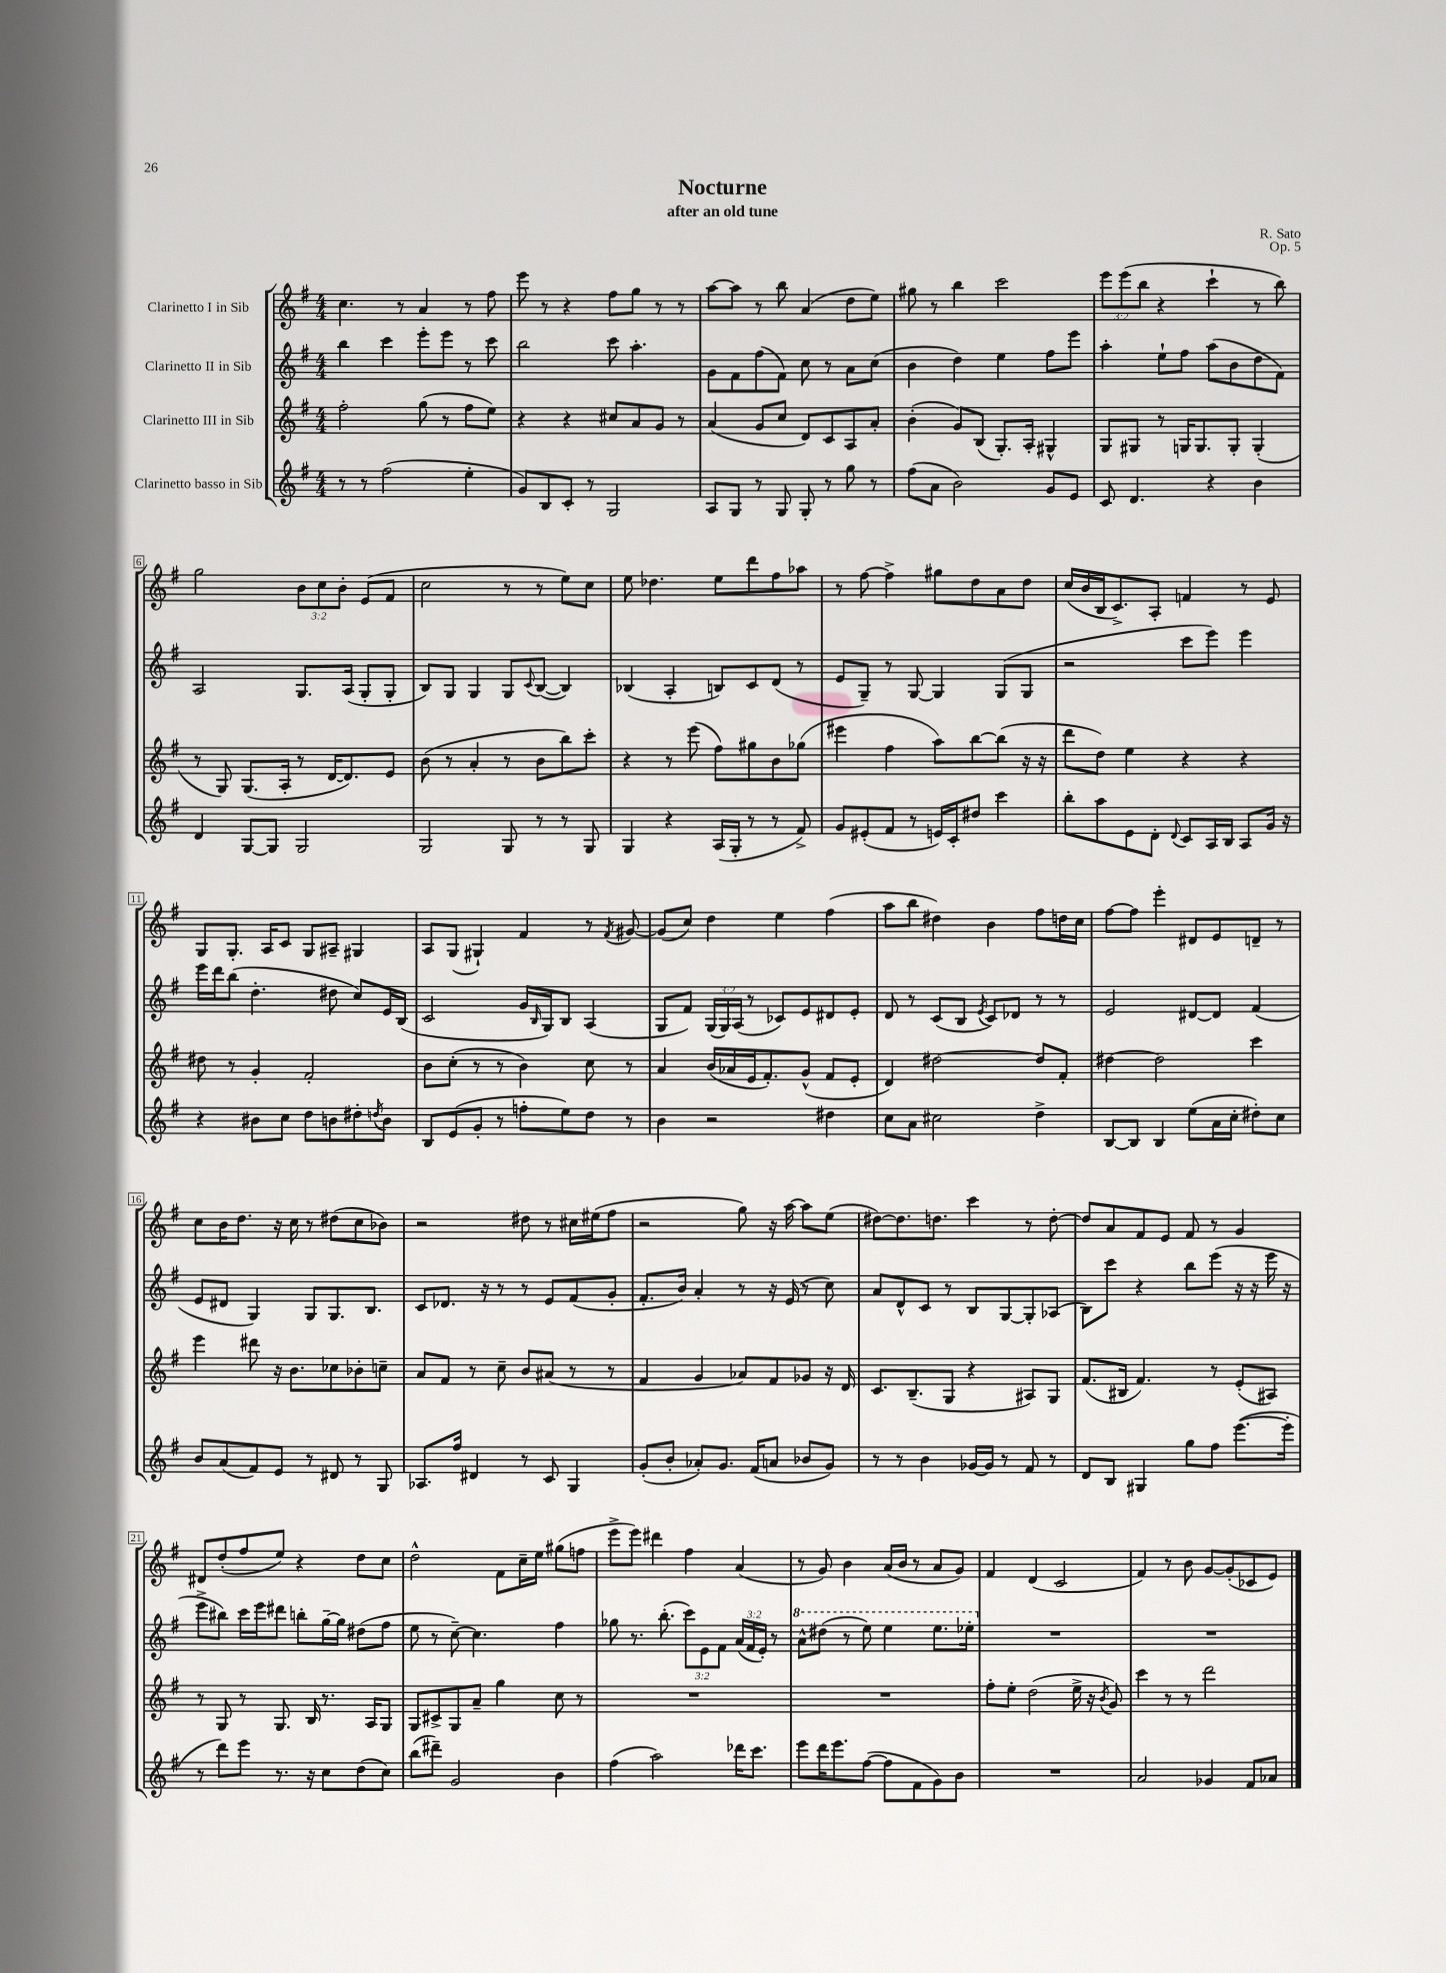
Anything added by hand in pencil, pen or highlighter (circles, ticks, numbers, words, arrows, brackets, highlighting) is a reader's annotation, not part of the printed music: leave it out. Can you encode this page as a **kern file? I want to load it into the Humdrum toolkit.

**kern	**kern	**kern	**kern
*part4	*part3	*part2	*part1
*staff4	*staff3	*staff2	*staff1
*I"Clarinetto basso in Sib	*I"Clarinetto III in Sib	*I"Clarinetto II in Sib	*I"Clarinetto I in Sib
*clefG2	*clefG2	*clefG2	*clefG2
*k[f#]	*k[f#]	*k[f#]	*k[f#]
*M4/4	*M4/4	*M4/4	*M4/4
=1	=1	=1	=1
8r	2ff#'\	4bb\	4.cc\
8r	.	.	.
(2ff#\	.	4ccc\	.
.	.	.	8r
.	(8gg\	8eee'\L	4a/
.	8r	8eee\J	.
4ee'\	8ff#\L	8r	8r
.	8ee\J)	8ccc\	8ff#\
=2	=2	=2	=2
8g/L)	4r	2bb\	8eee\
8B/	.	.	8r
8c'/J	4r	.	4r
8r	.	.	.
2G/	8cc#X/L	8ccc\	8ff#\L
.	8a/	4.aa'\	8gg\J
.	8g/J	.	8r
.	8r	.	8r
=3	=3	=3	=3
8A/L	(4a/	8g\L	[8aa\L
8G/J	.	8f#\	8aa\J]
8r	8g/L	(8ff#\	8r
8G/	8cc/J	8f#\J)	8bb\
8G'/	8d/L)	8cc\	(4a/
8r	8c/	8r	.
8gg\	8A/	8a\L	8dd\L
8r	8a'/J	(8cc\J	8ee\J)
=4	=4	=4	=4
(8ff#\L	(4b'\	4b\	8gg#X\
8a\J	.	.	8r
2b\)	8g/L)	4dd\)	4bb\
.	(8B/J	.	.
.	8.G'/L)	4ee\	2ccc\
.	16A'/Jk	.	.
8g/L	4G#X^^/	8ff#\L	.
8e/J	.	8eee\J	.
=5	=5	=5	=5
8c/	8G/L	4aa'\	12eee\L
.	.	.	(12eee\
4.d/	8G#X/J	.	.
.	.	.	12bb\J
.	8r	8ee`\L	4r
.	16Gn/KL	8ff#\J	.
.	8.G/	.	.
4r	.	(8aa\L	4ccc`\
.	8G'/J	8b\	.
4b\	(4G'/	8dd\	8r
.	.	8f#\J)	8bb\)
!!LO:LB:g=z
=6	=6	=6	=6
4d/	8r	2A/	2gg\
.	8G/)	.	.
[8G/L	(8.G/L	.	.
8G/J]	.	.	.
.	16A'/Jk	.	.
2G/	8r	8.G/L	12b\L
.	.	.	12cc\
.	[16d/KL	.	.
.	.	.	12b'\J
.	8.d/])	(16A/Jk	.
.	.	8G'/L	(8e/L
.	8e/J	8G'/J	8f#/J
=7	=7	=7	=7
2G/	(8b\	8B/L)	2cc\
.	8r	8G/J	.
.	4a'/	4G/	.
8G/	8r	8G/L	8r
.	.	8qqc/	.
8r	8b\L	([8B/J	8r
8r	8bb\)	4B/])	8ee\L)
8G/	8ccc'\J	.	8cc\J
=8	=8	=8	=8
4G/	4r	(4B-X/	8ee\
.	.	.	4.dd-X\
4r	8r	4A'/	.
.	(8eee\	.	.
(16A/LL	8ff#\L)	8Bn/L)	8ee\L
16G'/JJ	.	.	.
8r	8gg#X\	8c/	8ddd\
8r	8b\	(8d/J	8ff#\
8f#^/)	(8gg-X\J	8r	8aa-X\J
=9	=9	=9	=9
8g/L	4eee#X\	8e/L	8r
(8e#X'/	.	8G~/J)	[8ff#\
8f#/J	4ff#\	8r	4ff#^\]
8r	.	[8G/	.
16en/LL)	8aa\L)	4G/]	8gg#X\L
16c'/J	.	.	.
8dd#X/J	[8bb\	.	8dd\
4ccc\	(8bb\J]	(8G/L	8a\
.	16r	8G/J	8dd\J
.	16r	.	.
=10	=10	=10	=10
8bb'\L	8ddd\L	2r	(16cc/LL
.	.	.	16b/
8aa\	8dd\J)	.	16B/J
.	.	.	8.c^/)
8e\	4ee\	.	.
8d'\J	.	.	8A'/J
8qqd/	.	.	.
8c/L	4r	8ccc\L	4fn/
16A/L	.	8eee\J)	.
16B/JJ	.	.	.
8A/L	4r	4eee\	8r
16g/Jk	.	.	8e/
16r	.	.	.
!!LO:LB:g=z
=11	=11	=11	=11
4r	8dd#X\	16eee\LL	8G/L
.	.	16ddd\J	.
.	8r	(8bb\J	8.G'/J
8b#X\L	4g'/	4.dd'\	.
.	.	.	16A/KL
8cc\J	.	.	8c/J
8dd\L	2f#'/	.	8G/L
8bn\	.	8dd#X\	8A#X~/J
8dd#X'\	.	8cc/L)	4G#X/
8qddn/	.	.	.
8b\J	.	16e/L	.
.	.	(16B/JJ	.
=12	=12	=12	=12
8B/L	8b\L	2c/	8A/L
(8e/	(8cc'\J	.	(8G/J
8g'/J	8r	.	4G#X`/)
8r	8r	.	.
8ffn'\L	4b\)	16g/LL	4f#/
.	.	16qqB/	.
.	.	16G/J)	.
8ee\)	.	8B/J	.
8dd\J	8cc\	(4A/	8r
.	.	.	8qf#/
8r	8r	.	[8g#X/
=13	=13	=13	=13
4b\	4a/	8G/L	(8g#/L]
.	.	8f#/J)	8cc/J)
2r	(16b/LL	(24G/LL	4dd\
.	.	24G/)	.
.	16a-X/	.	.
.	.	(24A/JJ	.
.	16e/J	8r	.
.	8.f#'/)	.	.
.	.	8c-X/L)	4ee\
.	(8g^^/J	8e/	.
4dd#X\	8f#/L	8d#X/	(4ff#\
.	8e'/J	8e'/J	.
=14	=14	=14	=14
8cc\L	4d/)	8d/	8aa\L
8a\J	.	8r	8bb\J
2cc#X\	[2dd#X\	(8c/L	4dd#X\)
.	.	8B/J	.
.	.	8qe/	.
.	.	8c/L)	4b\
.	.	8d-X/J	.
4dd^\	8dd#/L]	8r	8ff#\L
.	8f#'/J	8r	16ddn\L
.	.	.	16cc\JJ
=15	=15	=15	=15
[8B/L	[4dd#X\	2e/	[8ff#\L
8B/J]	.	.	8ff#\J]
4B/	2dd#\]	.	4eee'\
(8ee\L	.	[8d#X/L	8d#X/L
16a\L	.	8d#/J]	8e/
16cc'\JJ	.	.	.
8dd#X'\L)	4ccc\	(4f#/	8dn~/J
8cc\J	.	.	8r
!!LO:LB:g=z
=16	=16	=16	=16
8b/L	4eee\	8e/L	8cc\L
(8a/	.	8d#X/J	16b\K
.	.	.	8.dd\J
8f#/)	8ddd#X\	4G/)	.
8e/J	16r	.	16r
.	8.b\L	.	16cc\
8r	.	8G/L	8r
8d#X/	8cc-X\	8.G/	(8dd#X\L
8r	8b-X'\	.	8cc\
.	.	8.B/J	.
8G/	8ccn~\J	.	8b-X\J)
=17	=17	=17	=17
8.A-X/L	8a/L	8c/L	2r
.	8f#/J	8.d-X/J	.
16ff#/Jk	.	.	.
4d#X/	8r	.	.
.	.	16r	.
.	8cc~\	8r	.
8r	8b/L	8r	8dd#X\
8c/	(8a#X/J	8e/L	8r
4G/	8r	(8f#/	16cc#X\LL
.	.	.	(16ee#X\J
.	8r	8g'/J	8ff#\J
=18	=18	=18	=18
(8g'/L	4f#/	8.f#'/L	2r
8b'/J	.	.	.
.	.	16b/Jk)	.
8a-X'/L)	4g/	4a'/	.
8.g/J	.	.	.
.	8a-X/L)	8r	8gg\)
(16f#/KL	.	.	.
8an/J	8f#/	16r	16r
.	.	(16e/	[16aa\
8b-X/L	8g-X/J	8r	8aa\L]
8g/J)	16r	8cc\)	(8ee\J
.	16d/	.	.
=19	=19	=19	=19
8r	8.c/L	8a/L	[8dd#X\L)
8r	.	8d^^/	8.dd#\]
.	(8.B~/	.	.
4b\	.	8c/J	.
.	.	.	8.ddn\J
.	8G/J	8r	.
[16g-X/LL	4r	8B/L	4ccc\
16g-/JJ]	.	.	.
8r	.	[8G/	.
8f#/	8A#X/L)	8G'/]	8r
8r	8G/J	(8A-X/J	[8dd'\
=20	=20	=20	=20
8d/L	(8.f#/L	8B\L)	8dd/L]
8B/J	.	8ccc\J	8a/
.	16B#X/Jk	.	.
4G#X/	4.f#/)	4r	8f#/
.	.	.	8e/J
8gg\L	.	8bb\L	8f#/
8ff#\J	8r	(8eee\J	8r
([8.eee\L	(8e'/L	16r	4g/
.	.	16r	.
.	8A#X/J)	16eee\	.
16eee'\Jk]	.	16r	.
!!LO:LB:g=z
=21	=21	=21	=21
8r	8r	8eee^\L	8d#X/L
8ddd\L)	8G/	8bb#X\J)	(8dd'/
8eee\J	8r	16ccc\LL	8ff#/
.	.	16eee\J	.
8.r	8.G/	8ddd#X\J	8ee/J)
.	.	8bbn'\L	4r
16r	16B/	.	.
8cc\L	8.r	[16gg~\L	.
.	.	16gg\JJ]	.
(8dd\	.	(8dd#X\L	8dd\L
.	16A/KL	.	.
8cc\J)	8G/J	8ff#\J	8cc\J
=22	=22	=22	=22
(8bb\L	8G/L	8ee\	2dd^^\
8ddd#X~\J)	8c#X^/	8r	.
2g/	8G/	[8cc~\)	.
.	8a~/J	4.cc\]	.
.	4gg\	.	8f#\L
.	.	.	16cc~\L
.	.	.	16ee\JJ
4b\	8cc\	4ff#\	(8gg#X\L
.	8r	.	8ffn\J
=23	=23	=23	=23
(4ff#\	1r	8gg-X\	8eee^\L
.	.	8.r	8eee\J)
2aa\)	.	.	4ddd#X\
.	.	(8.bb'\	.
.	.	12ccc\L)	4ff#\
.	.	12e\	.
.	.	12f#\J	.
16ddd-X\KL	.	(24a/LL	(4a/
.	.	24f#/	.
8.ccc\J	.	.	.
.	.	24e'/JJ)	.
.	.	8r	.
=24	=24	=24	=24
*	*	*8va	*
8eee\L	1r	8aa^^\L	8r
16ddd\K	.	(8ddd#X\J	8g/)
8.eee\	.	.	.
.	.	8r	4b\
([8ff#\J	.	8eee\)	.
8ff#\L]	.	4eee\	(16a/LL
.	.	.	16b/JJ
8f#\	.	.	8r
8g\)	.	8.eee\L	8a/L
8b\J	.	.	8g/J)
.	.	16eee-X'\Jk	.
=25	=25	=25	=25
*	*	*X8va	*
1r	8ff#'\L	1r	4f#/
.	8ee'\J	.	.
.	(2dd\	.	(4d/
.	.	.	2c/
.	16ee^\	.	.
.	16r	.	.
.	8qb/	.	.
.	8g/)	.	.
=26	=26	=26	=26
2a/	4ccc\	1r	4f#/)
.	8r	.	8r
.	8r	.	8b\
4g-X/	2ddd\	.	[8g/L
.	.	.	(8g'/]
8f#/L	.	.	8c-X/
8a-X/J	.	.	8e/J)
==	==	==	==
*-	*-	*-	*-
